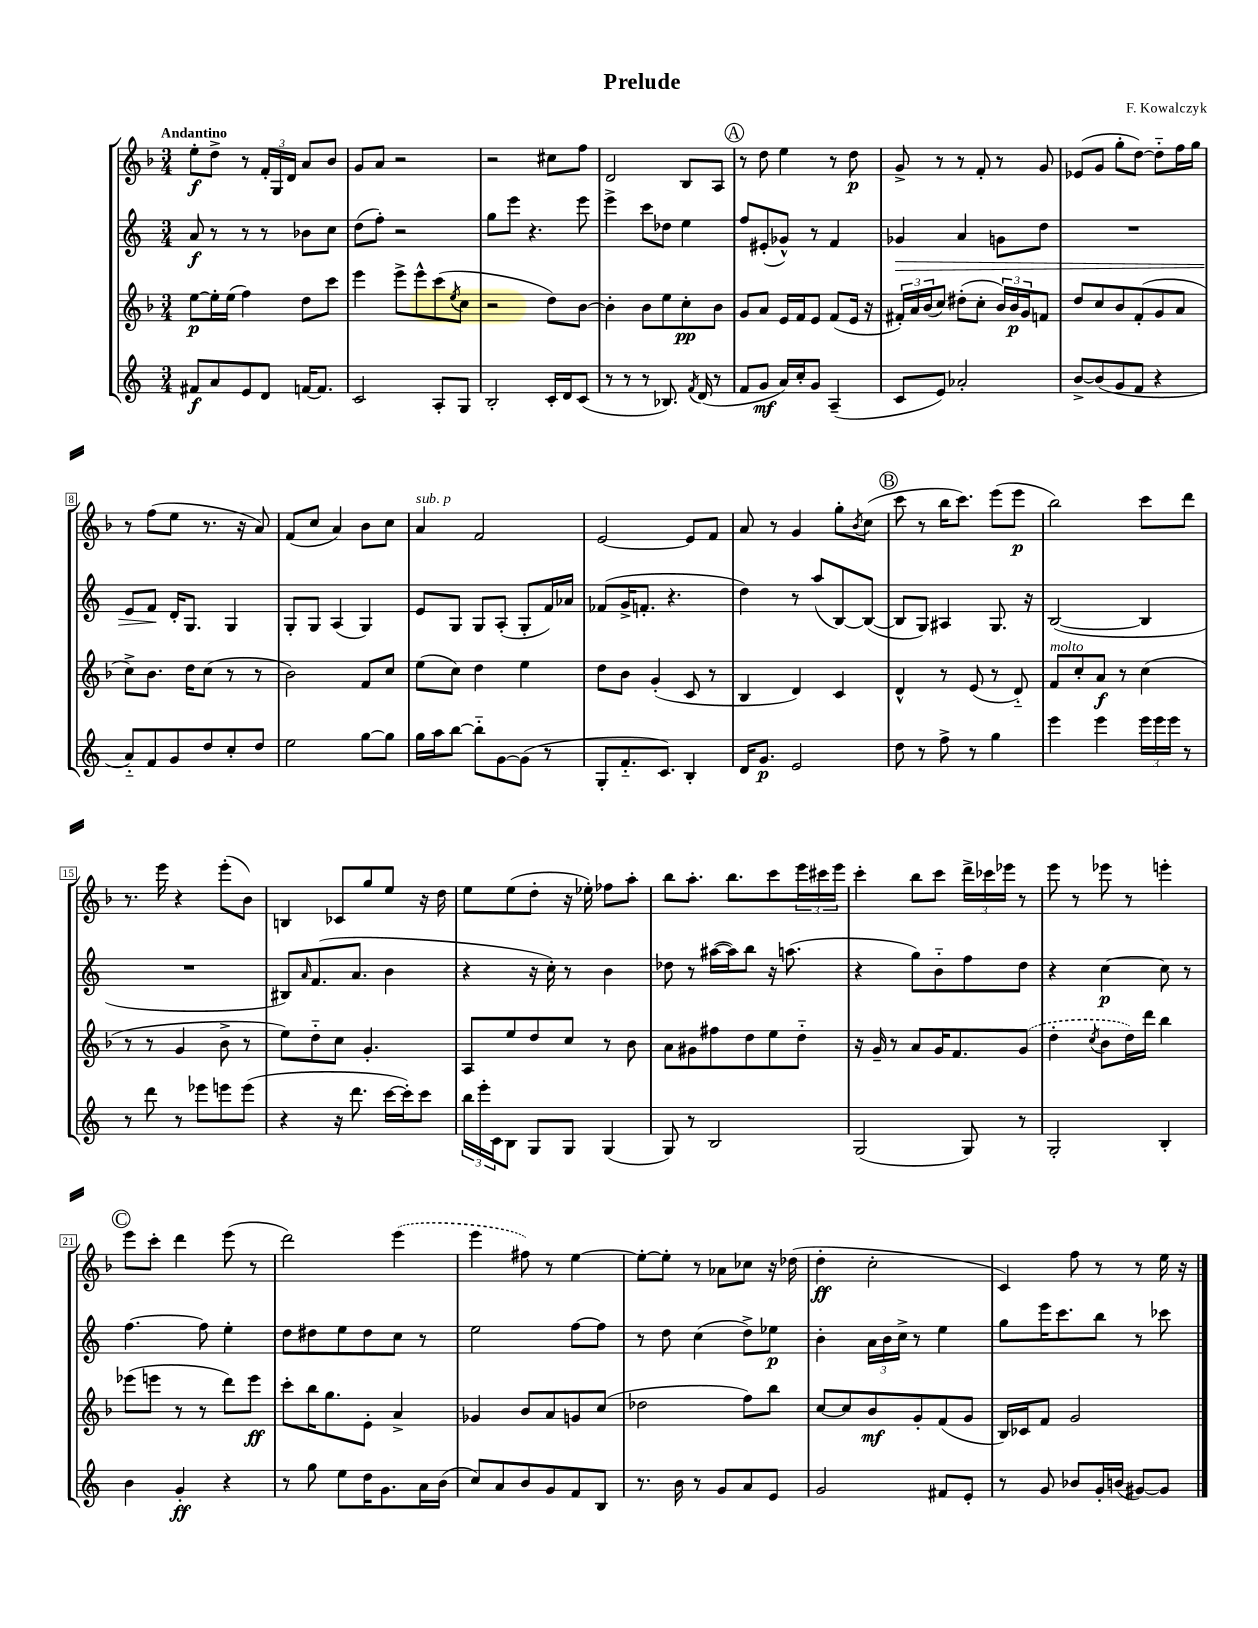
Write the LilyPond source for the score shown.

\header { title = "Prelude" composer = "F. Kowalczyk" }
<<
\new StaffGroup <<
\new Staff = "s0" {
    \clef treble \key f \major \numericTimeSignature \time 3/4 \tempo "Andantino"
    e''8-.\f d''8-> r8 \tuplet 3/2 { f'16-. g16 d'16 } a'8 bes'8 |
    g'8 a'8 r2 |
    r2 cis''8 f''8 |
    d'2 bes8 a8 |
    \mark \markup { \circle "A" } r8 d''8 e''4 r8 d''8\p |
    g'8-> r8 r8 f'8-. r8 g'8 |
    ees'8( g'8 g''8-. d''8~) d''8-_ f''16 g''16 |
    r8 f''8( e''8 r8. r16 a'8) |
    f'8( c''8 a'4) bes'8 c''8 |
    a'4^\markup { \italic "sub. p" } f'2 |
    e'2~ e'8 f'8 |
    a'8 r8 g'4 g''8-. \acciaccatura { bes'8 } c''8( |
    \mark \markup { \circle "B" } c'''8 r8 bes''16 c'''8.) e'''8( e'''8\p |
    bes''2) c'''8 d'''8 |
    r8. e'''16 r4 e'''8-.( bes'8) |
    b4 ces'8 g''8 e''8 r16 d''16 |
    e''8 e''8( d''8-. r16 ees''16-.) fes''8 a''8-. |
    bes''8 a''8.-. bes''8. c'''8 \tuplet 3/2 { e'''16 cis'''16 e'''16 } |
    c'''4-. bes''8 c'''8 \tuplet 3/2 { d'''16-> ces'''16 ees'''16 } r8 |
    e'''8 r8 ees'''8 r8 e'''4-. |
    \mark \markup { \circle "C" } e'''8 c'''8-. d'''4 e'''8( r8 |
    d'''2) \once \slurDashed e'''4( |
    e'''4 fis''8) r8 e''4~ |
    e''8~-. e''8-. r8 aes'8 ces''8 r16 des''16( |
    d''4-.\ff c''2-. |
    c'4) f''8 r8 r8 e''16 r16 \bar "|." |
}
\new Staff = "s1" {
    \clef treble \key c \major \numericTimeSignature \time 3/4
    a'8\f r8 r8 r8 bes'8 c''8 |
    d''8( f''8-.) r2 |
    g''8 e'''8 r4. e'''8 |
    e'''4-> c'''8 des''8 e''4 |
    \mark \markup { \circle "A" } f''8 eis'8-.( ges'8-^) r8 f'4 |
    ges'4\> a'4 g'8 d''8 |
    R2. |
    e'8 f'8\! d'16-. g8. g4 |
    g8-. g8 a4( g4) |
    e'8 g8 g8 a8-.( g8-. f'16) aes'16 |
    fes'8( g'16-> f'8.-. r4. |
    d''4) r8 a''8( b8~) b8~( |
    \mark \markup { \circle "B" } b8 g8) ais4 g8. r16 |
    b2~( b4 |
    R2. |
    bis8) \grace { a'16 } f'8.( a'8. b'4 |
    r4 r16 c''16-.) r8 b'4 |
    des''8 r8 ais''16~( ais''16) b''8 r16 a''8.( |
    r4 g''8) b'8-_ f''8 d''8 |
    r4 c''4~\p c''8 r8 |
    \mark \markup { \circle "C" } f''4.~ f''8 e''4-. |
    d''8 dis''8 e''8 dis''8 c''8 r8 |
    e''2 f''8~ f''8 |
    r8 d''8 c''4( d''8->) ees''8\p |
    b'4-. \tuplet 3/2 { a'16 b'16 c''16-> } r8 e''4 |
    g''8 e'''16 c'''8. b''8 r8 ces'''8 \bar "|." |
}
\new Staff = "s2" {
    \clef treble \key f \major \numericTimeSignature \time 3/4
    e''8~\p e''16-. e''16( f''4) d''8 c'''8 |
    e'''4 e'''8-> e'''8-^ c'''8( \acciaccatura { e''8 } c''8 |
    r2 d''8) bes'8~ |
    bes'4-. bes'8 e''8 c''8-.\pp bes'8 |
    \mark \markup { \circle "A" } g'8 a'8 e'16 f'16 e'8 f'8( e'16 r16 |
    \tuplet 3/2 { fis'16-.) a'16 bes'16( } c''8) dis''8-.( c''8-. \tuplet 3/2 { bes'16) bes'16\p g'16 } f'8 |
    d''8 c''8 bes'8 f'8-.( g'8 a'8 |
    c''8->) bes'8. d''16 c''8( r8 r8 |
    bes'2) f'8 c''8 |
    e''8( c''8) d''4 e''4 |
    d''8 bes'8 g'4-.( c'8 r8 |
    bes4 d'4) c'4 |
    \mark \markup { \circle "B" } d'4-^ r8 e'8( r8 d'8-_) |
    f'8^\markup { \italic "molto" } c''8-. a'8\f r8 c''4( |
    r8 r8 g'4 bes'8-> r8 |
    e''8) d''8-_ c''8 g'4.-. |
    a8 e''8 d''8 c''8 r8 bes'8 |
    a'8 gis'8 fis''8 d''8 e''8 d''8-_ |
    r16 g'16-- r8 a'8 g'16 f'8. \once \slurDashed g'8( |
    d''4-. \acciaccatura { c''8 } bes'8 d''16) d'''16 bes''4 |
    \mark \markup { \circle "C" } ees'''8( e'''8 r8 r8 d'''8) e'''8\ff |
    c'''8-. bes''16 g''8. e'8-. a'4-> |
    ges'4 bes'8 a'8 g'8 c''8( |
    des''2 f''8) bes''8 |
    c''8~ c''8 bes'8\mf g'8-. f'8( g'8 |
    bes16) ces'16 f'8 g'2 \bar "|." |
}
\new Staff = "s3" {
    \clef treble \key c \major \numericTimeSignature \time 3/4
    fis'8\f a'8 e'8 d'8 f'16~ f'8. |
    c'2 a8-. g8 |
    b2-. c'16-. d'16 c'8( |
    r8 r8 r8 bes8.) \acciaccatura { f'8 } d'16( r8 |
    \mark \markup { \circle "A" } f'8 g'8\mf a'16) c''16-. g'8 a4--( |
    c'8 e'8) aes'2-. |
    b'8~-> b'8( g'8 f'8 r4 |
    a'8-_) f'8 g'8 d''8 c''8-. d''8 |
    e''2 g''8~ g''8 |
    g''16 a''16 b''8~ b''8-_ g'8~ g'8( r8 |
    g8-. f'8.-_ c'8.) b4-. |
    d'16 g'8.\p e'2 |
    \mark \markup { \circle "B" } d''8 r8 f''8-> r8 g''4 |
    e'''4 e'''4 \tuplet 3/2 { e'''16 e'''16 e'''16 } r8 |
    r8 d'''8 r8 ees'''8 e'''8 e'''8( |
    r4 r16 d'''8. c'''16~ c'''16-.) c'''8 |
    \tuplet 3/2 { b''16 e'''16-. c'16 } b8 g8 g8 g4( |
    g8) r8 b2 |
    g2( g8) r8 |
    g2-. b4-. |
    \mark \markup { \circle "C" } b'4 g'4-.\ff r4 |
    r8 g''8 e''8 d''16 g'8. a'16 b'16( |
    c''8) a'8 b'8 g'8 f'8 b8 |
    r8. b'16 r8 g'8 a'8 e'8 |
    g'2 fis'8 e'8-. |
    r8 g'8 bes'8 g'16-. b'16( gis'8~) gis'8 \bar "|." |
}
>>
>>
\layout { \context { \Score \override BarNumber.stencil = #(make-stencil-boxer 0.1 0.3 ly:text-interface::print) } }
